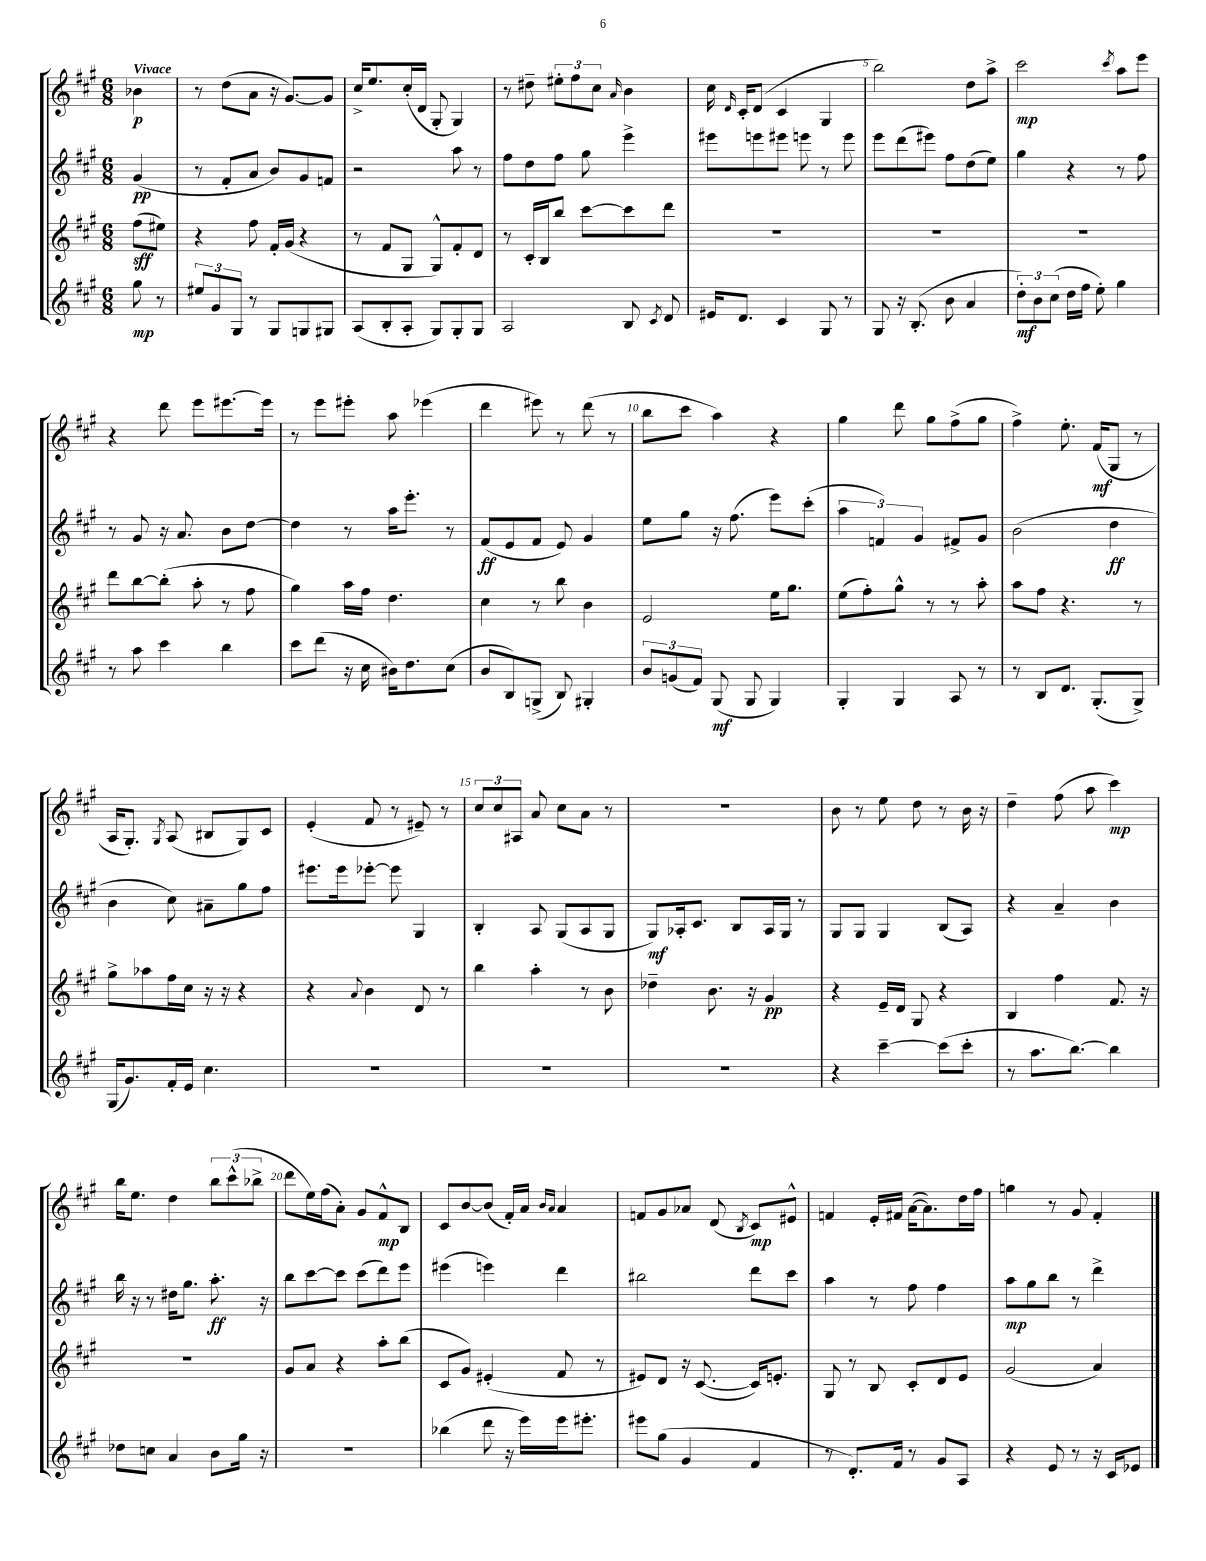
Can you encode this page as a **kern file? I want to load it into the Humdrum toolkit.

**kern	**kern	**kern	**kern
*staff4	*staff3	*staff2	*staff1
*clefG2	*clefG2	*clefG2	*clefG2
*k[f#c#g#]	*k[f#c#g#]	*k[f#c#g#]	*k[f#c#g#]
*M6/8	*M6/8	*M6/8	*M6/8
8gg#	(8ff#	(4g#	4b-
8r	8ee#)	.	.
=	=	=	=
12ee#	4r	8r	8r
12g#	.	.	.
.	.	8f#'	(8dd
12G#	.	.	.
8r	8ff#	8a	8a
8G#	16f#'	8b)	16r
.	(16g#	.	[8.g#)
8G	4r	8g#	.
8G#	.	8f	8g#]
=	=	=	=
(8A	8r	2r	16cc#^
.	.	.	8.ee
8B'	8f#	.	.
8A'	8G#	.	(16cc#'
.	.	.	16d
8G#)	8G#^^)	.	8G#'
8G#'	8f#'	8aa	4G#)
8G#	8d	8r	.
=	=	=	=
2A	8r	8ff#	8r
.	16c#'	8dd	8dd#~
.	16B	.	.
.	8bb	8ff#	12ee#'
.	.	.	12ff#
.	[8ccc#	8gg#	.
.	.	.	12cc#
.	.	.	16qqa
8B	8ccc#]	4eee^	4b
8qc#	.	.	.
8d	8ddd	.	.
=	=	=	=
16e#	2.r	8eee#	16cc#
.	.	.	16qqd
8.d	.	.	16c#'
.	.	8eee	(8d
4c#	.	8eee#	4c#
.	.	8eee	.
8G#	.	8r	4G#
8r	.	8eee	.
=	=	=	=
8G#	2.r	8eee	2bb)
16r	.	(8ddd	.
(8.B'	.	.	.
.	.	8eee#)	.
8b	.	8ff#	.
4a	.	(8dd	8dd
.	.	8ee)	8aa^
=	=	=	=
12dd')	2.r	4gg#	2ccc#
12b	.	.	.
(12cc#	.	.	.
16dd	.	4r	.
16ff#	.	.	.
8ee')	.	.	.
.	.	.	8qccc#
4gg#	.	8r	8aa
.	.	8ff#	8eee
=	=	=	=
8r	8ddd	8r	4r
8aa	[8bb	8g#	.
4ccc#	(8bb']	16r	8ddd
.	.	8.a	.
.	8aa'	.	8eee
4bb	8r	8b	[8.eee#
.	8ff#	[8dd	.
.	.	.	16eee#]
=	=	=	=
8ccc#	4gg#)	4dd]	8r
(8ddd	.	.	8eee
16r	16aa	8r	8eee#'
16cc#	16ff#	.	.
16b#)	4.dd	16aa	8aa
8.dd	.	8.eee'	.
.	.	.	(4eee-
(8cc#	.	8r	.
=	=	=	=
8b	4cc#	(8f#	4ddd
8B)	.	8e	.
(8G^	8r	8f#	8eee#)
8B)	8bb	8e)	8r
4G#'	4b	4g#	(8ddd
.	.	.	8r
=	=	=	=
12b	2e	8ee	8bb
(12g	.	.	.
.	.	8gg#	8ccc#
12f#)	.	.	.
(8G#	.	16r	4aa)
.	.	(8.ff#	.
8G#	.	.	.
4G#)	16ee	8eee)	4r
.	8.gg#	.	.
.	.	(8ccc#'	.
=	=	=	=
4G#'	(8ee	6aa	4gg#
.	8ff#')	.	.
.	.	6f)	.
4G#	8gg#^^	.	8ddd
.	.	6g#	.
.	8r	.	8gg#
8A	8r	8f#^	(8ff#^
8r	8aa'	8g#	8gg#
=	=	=	=
8r	8aa	(2b	4ff#^)
8B	8ff#	.	.
8.d	4.r	.	8.ee'
(8.G#'	.	.	(16f#
.	.	4dd	8G#
8G#^)	8r	.	8r
=	=	=	=
(16G#	8gg#^	4b	16A
8.g#)	.	.	8.G#')
.	8aa-	.	.
.	.	.	8qG#
16f#'	16ff#	8cc#)	(8A
16e	16cc#	.	.
4.cc#	16r	8a#~	8B#
.	16r	.	.
.	4r	8gg#	8G#)
.	.	8ff#	8c#
=	=	=	=
2.r	4r	8.eee#	(4e'
.	.	16eee#	.
.	8qqa	.	.
.	4b	[8eee-'	8f#
.	.	8eee-]	8r
.	8d	4G#	8e#~)
.	8r	.	8r
=	=	=	=
2.r	4bb	4B'	12cc#
.	.	.	12cc#
.	.	.	12A#
.	4aa'	8A	8a
.	.	(8G#	8cc#
.	8r	8A	8a
.	8b	8G#	8r
=	=	=	=
2.r	4dd-~	8G#)	2.r
.	.	16A-'	.
.	.	8.c#	.
.	8.b	.	.
.	.	8B	.
.	16r	.	.
.	4g#	16A-	.
.	.	16G#	.
.	.	8r	.
=	=	=	=
4r	4r	8G#	8b
.	.	8G#	8r
[4ccc#~	16e~	4G#	8ee
.	16d	.	.
.	8G#	.	8dd
(8ccc#]	4r	(8B	8r
8ccc#'	.	8A)	16b
.	.	.	16r
=	=	=	=
8r	4B	4r	4dd~
8.aa	.	.	.
.	4ff#	4a~	(8ff#
[8.bb)	.	.	.
.	.	.	8aa
4bb]	8.f#	4b	4ccc#)
.	16r	.	.
=	=	=	=
8dd-	2.r	16bb	16bb
.	.	16r	8.ee
8cc	.	8r	.
4a	.	16dd#	4dd
.	.	8.gg#	.
8b	.	8.aa'	12bb
.	.	.	(12ccc#^^
16gg#	.	.	.
.	.	.	12bb-^
16r	.	16r	.
=	=	=	=
2.r	8g#	8bb	8ddd
.	8a	[8ccc#	16ee)
.	.	.	(16ff#
.	4r	8ccc#]	8a')
.	.	(8ccc#	8g#
.	8aa'	8ddd)	8f#^^
.	(8bb	8eee	8B
=	=	=	=
(4bb-	8c#	(4eee#	8c#
.	8g#)	.	[8b
8ddd	(4e#'	4eee)	(8b]
16r	.	.	16f#')
16eee)	.	.	16a
.	.	.	16qqb
.	.	.	16qqa
16eee	8f#	4ddd	4a
8.eee#'	.	.	.
.	8r	.	.
=	=	=	=
8eee#	8e#)	2bb#	8f
(8gg#	8d	.	8g#
4g#	16r	.	8a-
.	([8.c#	.	.
.	.	.	(8d
.	.	.	8qB
4f#	16c#])	8ddd	8c#)
.	8.e'	.	.
.	.	8ccc#	8e#^^
=	=	=	=
8r	8G#	4aa	4f
8.d')	8r	.	.
.	8B	8r	16e'
16f#	.	.	16f#
8r	8c#'	8ff#	([16a
.	.	.	8.a])
8g#	8d	4ff#	.
8A	8e	.	16dd
.	.	.	16ff#
=	=	=	=
4r	(2g#	8aa	4gg
.	.	8gg#	.
8e	.	8bb	8r
8r	.	8r	8g#
16r	4a)	4ddd^	4f#'
16c#	.	.	.
8e-	.	.	.
==	==	==	==
*-	*-	*-	*-
